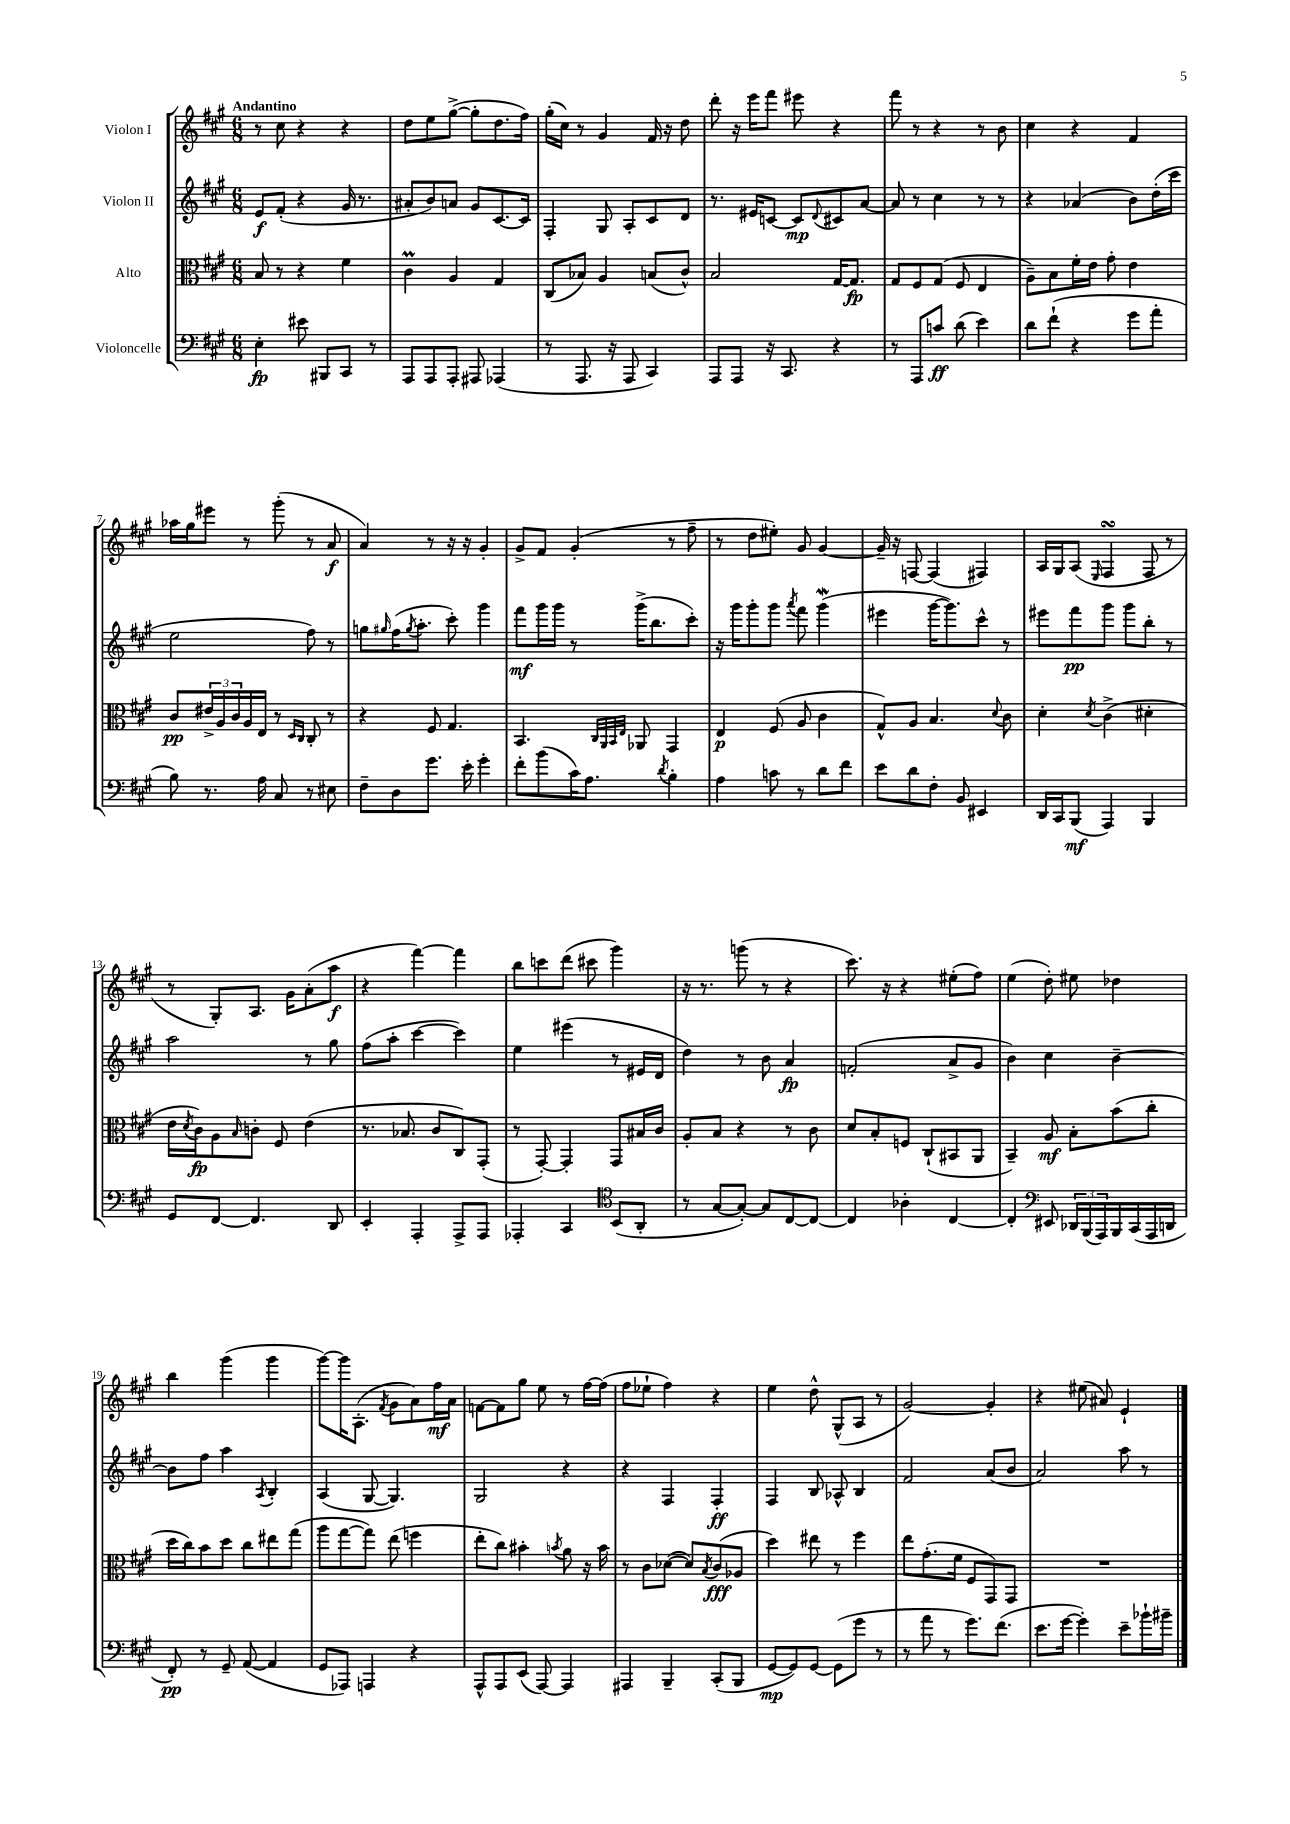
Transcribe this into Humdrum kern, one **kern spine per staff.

**kern	**kern	**kern	**kern
*staff4	*staff3	*staff2	*staff1
*clefF4	*clefC3	*clefG2	*clefG2
*k[f#c#g#]	*k[f#c#g#]	*k[f#c#g#]	*k[f#c#g#]
*M6/8	*M6/8	*M6/8	*M6/8
4E'	8B	8e	8r
.	8r	(8f#'	8cc#
8e#	4r	4r	4r
8BBB#	.	.	.
8CC#	4f#	16g#	4r
.	.	8.r	.
8r	.	.	.
=	=	=	=
8AAA	4c#	8a#'	8dd
8AAA	.	8b)	8ee
8AAA'	4A	8a	([8gg#^
8AAA#	.	8g#	8gg#']
(4AAA-	4G#	[8.c#	8.dd
.	.	16c#]	16ff#)
=	=	=	=
8r	(8C#	4F#'	(16gg#'
.	.	.	16cc#)
8.AAA	8B-)	.	8r
.	4A	8G#	4g#
16r	.	.	.
8AAA	.	8A'	.
4CC#)	(8B	8c#	16f#
.	.	.	16r
.	8c#^^)	8d	8dd
=	=	=	=
8AAA	2B	8.r	8ddd'
8AAA	.	.	16r
.	.	16e#	16eee
16r	.	[8c	8fff#
8.CC#	.	.	.
.	.	8c]	8eee#
.	.	8qqd	.
4r	[16G#	8c#	4r
.	8.G#]	.	.
.	.	[8a	.
=	=	=	=
8r	8G#	8a]	8fff#
8AAA	8F#	8r	8r
8c	(8G#	4cc#	4r
(8d	8F#	.	.
4e)	4E	8r	8r
.	.	8r	8b
=	=	=	=
8d	8A~)	4r	4cc#
(8f#`	8B	.	.
4r	16f#'	(4a-	4r
.	16e	.	.
.	8g#'	.	.
8g#	4e	8b)	4f#
8a'	.	(16dd'	.
.	.	16ccc#	.
=	=	=	=
8B)	8c#	2ee	16aa-
.	.	.	16gg#
8.r	24e#^	.	8eee#
.	24A	.	.
.	24c#	.	.
.	16A	.	8r
16A	16E	.	.
8C#	8r	.	(8ggg#'
.	16qqD	.	.
.	16qqC#	.	.
8r	8C#'	8ff#)	8r
8E#	8r	8r	8a
=	=	=	=
8F#~	4r	8gg	4a)
.	.	16qqgg#	.
8D	.	(16ff#	.
.	.	8qgg#	.
.	.	8.aa'	.
8.g#	8F#	.	8r
.	4.G#	8ccc#')	16r
16e'	.	.	16r
4g#'	.	4ggg#	4g#'
=	=	=	=
8f#'	4.BB	8fff#	8g#^
(8b	.	16ggg#	8f#
.	.	16ggg#	.
16c#)	.	8r	(4g#'
8.A	.	.	.
.	32qqC#	.	.
.	32qqAA	.	.
.	32qqBB	.	.
.	32qqE	.	.
.	8AA-	(16ggg#^	.
.	.	8.bb	.
8qd	.	.	.
4B'	4GG#	.	8r
.	.	8ccc#')	8ff#~
=	=	=	=
4A	4E	16r	8r
.	.	16ggg#	.
.	.	8ggg#'	8dd
8c	(8F#	8ggg#	8ee#')
.	.	8qaaa	.
8r	8A	8fff#	8g#
8d	4c#	(4ggg#	[4g#
8f#	.	.	.
=	=	=	=
8e	8G#^^)	4eee#	16g#~]
.	.	.	16r
8d	8A	.	[8F
8F#'	4.B	[16ggg#	(4F]
.	.	8.ggg#])	.
8BB	.	.	.
4EE#	.	8ccc#^^	4F#)
.	8qqd	.	.
.	8c#	8r	.
=	=	=	=
16DD	4d'	8eee#	16A
16CC#	.	.	16G#
(8BBB	.	8fff#	(8A
.	8qd	.	16qqE
4AAA)	(4c#^	8ggg#	4F#
.	.	8ggg#	.
4BBB	4d#'	8bb'	8F#
.	.	8r	8r
=	=	=	=
8GG#	16e	2aa	8r
.	8qd	.	.
.	16c#)	.	.
[8FF#	8A	.	8G#')
.	16qqB	.	.
4.FF#]	8c'	.	8.A
.	8F#	.	.
.	.	.	16g#
.	(4e	8r	(8a'
8DD	.	8gg#	8aa
=	=	=	=
4EE'	8.r	(8ff#	4r
.	.	8aa'	.
.	8.B-	.	.
4AAA'	.	[4ccc#	[4fff#)
.	8c#	.	.
8AAA^	8C#)	4ccc#])	4fff#]
8AAA	(8GG#'	.	.
=	=	=	=
4AAA-'	8r	4ee	8bb
.	[8GG#')	.	8ccc
4CC#	4GG#']	(4eee#	(8ddd
.	.	.	8ccc#
*clefC4	*	*	*
(8BB	8GG#	8r	4ggg#)
8AA'	16B#	16e#	.
.	16c#	16d	.
=	=	=	=
8r	8A'	4dd)	16r
.	.	.	8.r
[8G#	8B	.	.
8G#'_)	4r	8r	(8ggg
8G#]	.	8b	8r
[8C#	8r	4a	4r
8C#_	8c#	.	.
=	=	=	=
4C#]	8d	(2f'	8.ccc#)
.	8B'	.	.
.	.	.	16r
4A-'	8F	.	4r
.	(8C#`	.	.
[4C#	8BB#	8a^	(8ee#'
.	8AA	8g#	8ff#)
=	=	=	=
4C#']	4BB~)	4b)	(4ee
*clefF4	*	*	*
8EE#	8A	4cc#	8dd')
24DD-	8B'	.	8ee#
(24BBB	.	.	.
24AAA)	.	.	.
16BBB	(8b	[4b~	4dd-
(16CC#	.	.	.
16AAA	8cc#'	.	.
16DD	.	.	.
=	=	=	=
8FF#')	16dd	8b]	4bb
.	16cc#)	.	.
8r	8b	8ff#	.
8GG#~	8dd	4aa	(4ggg#
([8AA	8cc#	.	.
.	.	8qA	.
4AA]	8ee#	4B'	4ggg#
.	(8gg#	.	.
=	=	=	=
8GG#	8aa	(4A	[8ggg#)
8AAA-)	[8gg#	.	16ggg#]
.	.	.	(8.A'
4AAA	8gg#])	[8G#	.
.	.	.	8qf#
.	(8ee	4.G#])	8g#
4r	4ff	.	8a)
.	.	.	16ff#
.	.	.	16a
=	=	=	=
8AAA^^	8ee'	2G#	[8f
8AAA	8cc#)	.	8f]
(8EE	4b#'	.	8gg#
[8AAA)	.	.	8ee
.	8qb	.	.
4AAA]	8a	4r	8r
.	16r	.	[16ff#
.	16b	.	(16ff#]
=	=	=	=
4AAA#	8r	4r	8ff#
.	8c#	.	8ee-`
4BBB~	([8d-	4F#	4ff#)
.	8d-])	.	.
.	8qB	.	.
(8CC#'	(8c#	4F#'	4r
8BBB	8A-	.	.
=	=	=	=
[8GG#	4dd)	4F#	4ee
8GG#])	.	.	.
[8GG#	8ee#	8B	8dd^^
(8GG#]	8r	8A-^^	(8G#^^
8g#	4ff#	4B	8A
8r	.	.	8r
=	=	=	=
8r	8ee	2f#	[2g#)
8a	(8.g#'	.	.
8r	.	.	.
.	16f#	.	.
8.g#)	8F#	.	.
.	8GG#)	(8a	4g#']
(8.f#	.	.	.
.	8GG#	8b	.
=	=	=	=
8.e	2.r	2a)	4r
[16g#	.	.	.
4g#'])	.	.	(8ee#
.	.	.	8a#)
8e~	.	8aa	4e`
16b-`	.	8r	.
16b#~	.	.	.
==	==	==	==
*-	*-	*-	*-
